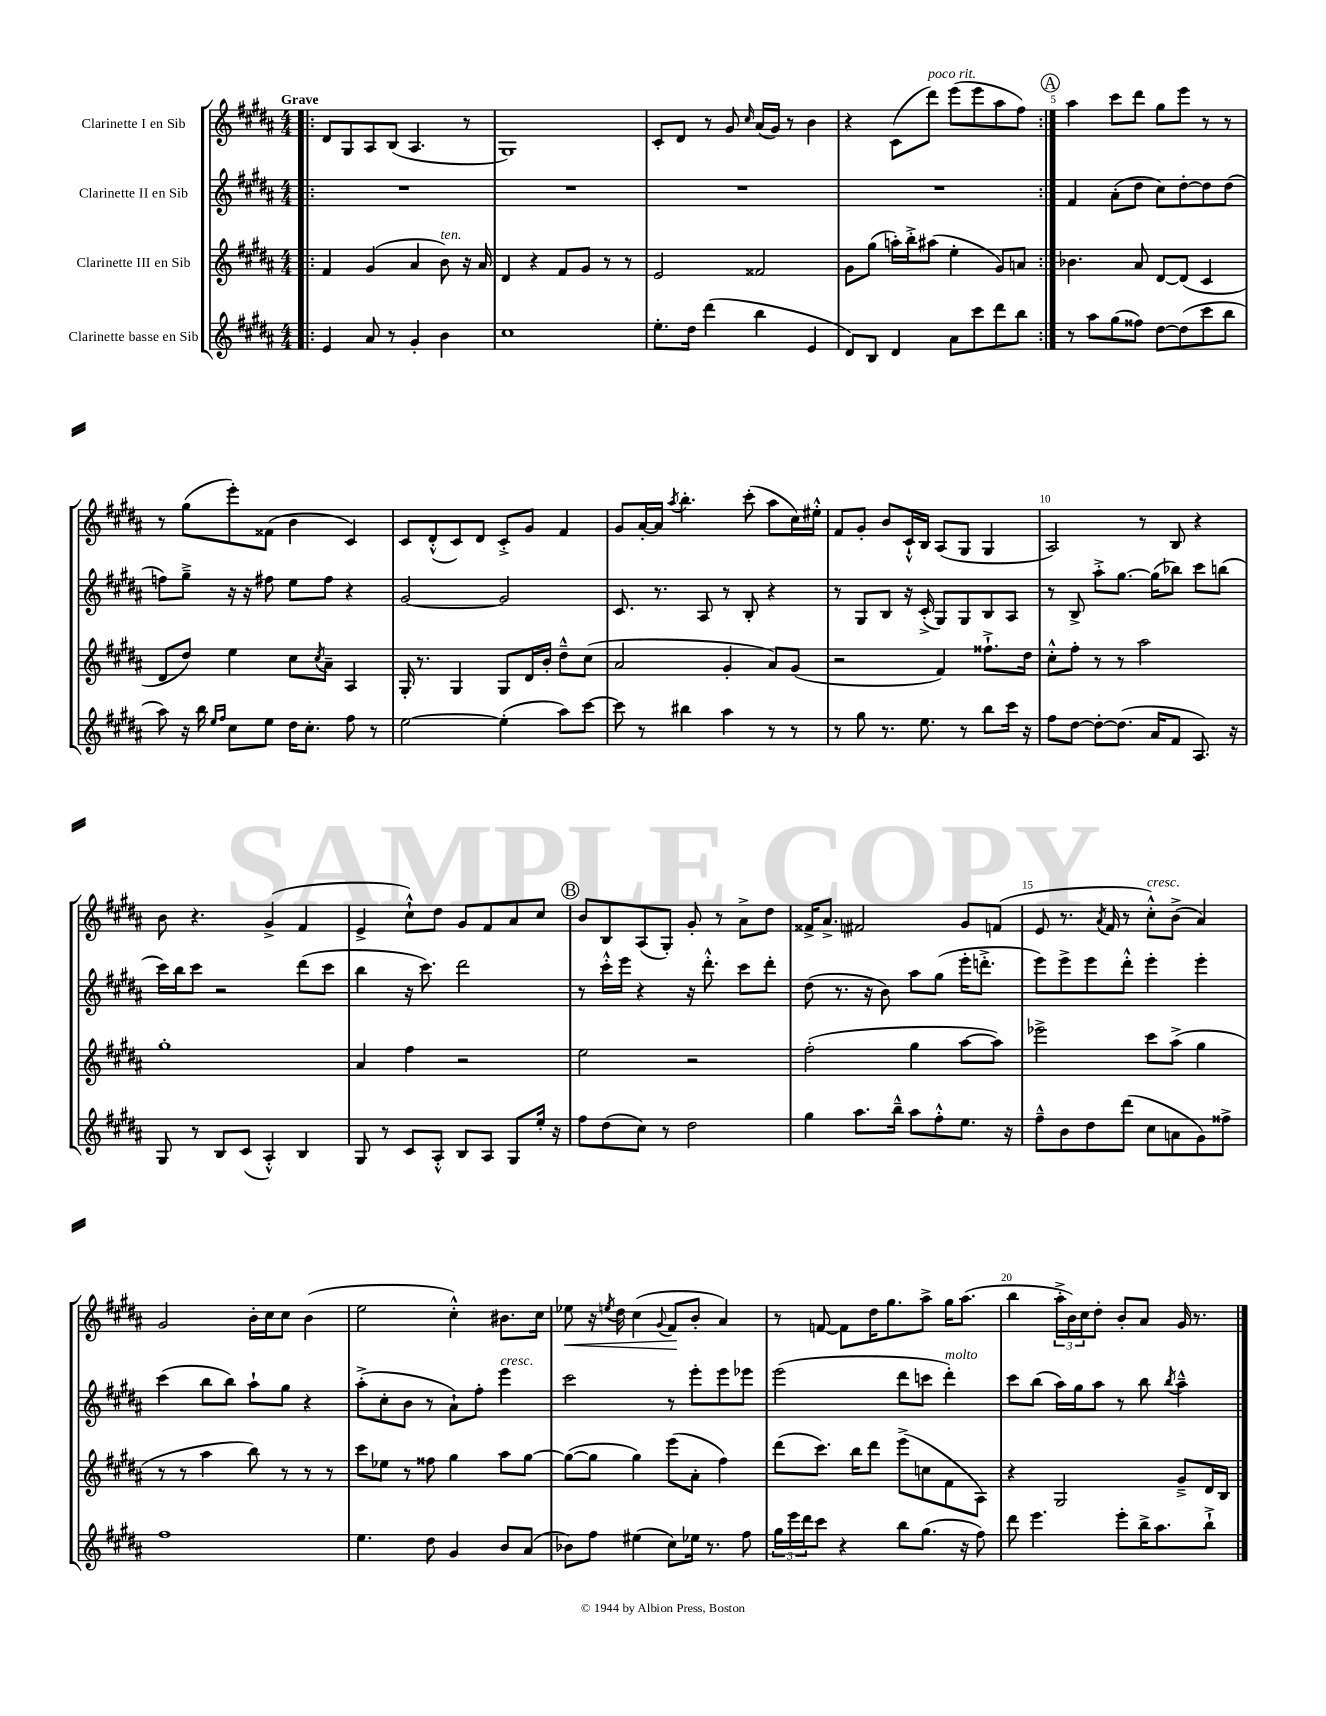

**kern	**kern	**kern	**kern	**dynam
*part4	*part3	*part2	*part1	*part1
*staff4	*staff3	*staff2	*staff1	*staff1
*I"Clarinette basse en Sib	*I"Clarinette III en Sib	*I"Clarinette II en Sib	*I"Clarinette I en Sib	*
*clefG2	*clefG2	*clefG2	*clefG2	*
*k[f#c#g#d#a#]	*k[f#c#g#d#a#]	*k[f#c#g#d#a#]	*k[f#c#g#d#a#]	*
*M4/4	*M4/4	*M4/4	*M4/4	*
=1!|:	=1!|:	=1!|:	=1!|:	=1!|:
!	!	!	!LO:TX:a:B:t=Grave	!
4e/	4f#/	1r	8d#/L	.
.	.	.	8G#/	.
8a#/	(4g#/	.	8A#/	.
8r	.	.	(8B/J	.
4g#'/	4a#/	.	4.A#/	.
!	!LO:TX:a:i:t=ten.	!	!	!
4b\	8b\)	.	.	.
.	16r	.	8r	.
.	16a#/	.	.	.
=2	=2	=2	=2	=2
1cc#	4d#/	1r	1G#)	.
.	4r	.	.	.
.	8f#/L	.	.	.
.	8g#/J	.	.	.
.	8r	.	.	.
.	8r	.	.	.
=3	=3	=3	=3	=3
8.ee'\L	2e/	1r	8c#'/L	.
.	.	.	8d#/J	.
16dd#\Jk	.	.	.	.
(4ddd#\	.	.	8r	.
.	.	.	8g#/	.
.	.	.	16qqcc#/	.
4bb\	2f##X/	.	(16a#/LL	.
.	.	.	16g#/JJ)	.
.	.	.	8r	.
4e/	.	.	4b\	.
=4	=4	=4	=4	=4
8d#/L)	8g#\L	1r	4r	.
8B/J	(8gg#\J	.	.	.
4d#/	16aan'\LL)	.	(8c#\L	.
.	16bb'^\J	.	.	.
!	!	!	!LO:TX:a:i:t=poco rit.	!
.	(8aa#X\J	.	8ddd#\J)	.
8a#\L	4ee'\	.	(8eee\L	.
8ccc#\	.	.	8eee\	.
8ddd#\	8g#/L)	.	8aa#\	.
8bb\J	8an/J	.	8ff#\J)	.
!!LO:REH:place=s1:t=A
=5:|!	=5:|!	=5:|!	=5:|!	=5:|!
8r	4.b-X\	4f#/	4aa#\	.
8aa#\L	.	.	.	.
(8gg#\	.	(8a#'\L	8ccc#\L	.
8ff##X\J)	8a#/	8dd#\J	8ddd#\J	.
[8dd#\L	[8d#/L	8cc#\L)	8gg#\L	.
(8dd#\]	(8d#/J]	[8dd#'\	8eee\J	.
8ccc#\	4c#/	8dd#\]	8r	.
8bb\J	.	(8dd#\J	8r	.
!!LO:LB:g=z
=6	=6	=6	=6	=6
8aa#\)	8d#/L	8ffn\L)	8r	.
16r	8dd#/J)	8gg#~^\J	(8gg#\L	.
16bb\	.	.	.	.
16qqee/LL	.	.	.	.
16qqff#/JJ	.	.	.	.
8cc#\L	4ee\	16r	8eee'\)	.
.	.	16r	.	.
8ee\J	.	8ff#X\	(8f##X\J	.
16dd#\KL	8cc#\L	8ee\L	4b\	.
8.cc#'\J	.	.	.	.
.	8qcc#/	.	.	.
.	8a#~\J	8ff#\J	.	.
8ff#\	4A#/	4r	4c#/)	.
8r	.	.	.	.
=7	=7	=7	=7	=7
[2ee\	16G#'/	[2g#/	8c#/L	.
.	8.r	.	.	.
.	.	.	(8d#'^^/	.
.	4G#/	.	8c#/)	.
.	.	.	8d#/J	.
(4ee'\]	8G#/L	2g#/]	8c#'^/L	.
.	16d#/L	.	8g#/J	.
.	16b'/JJ	.	.	.
8aa#\L)	8dd#~^^\L	.	4f#/	.
[8ccc#\J	(8cc#\J	.	.	.
=8	=8	=8	=8	=8
8ccc#\]	2a#/	8.c#/	8g#/L	.
8r	.	.	[16a#'/L	.
.	.	8.r	16a#/JJ]	.
.	.	.	8qaa#/	.
4bb#X\	.	.	4.bb'\	.
.	.	8A#/	.	.
4aa#\	4g#'/	8r	.	.
.	.	8B'/	(8ccc#'\	.
8r	8a#/L)	4r	8aa#\L	.
8r	(8g#/J	.	16cc#\L)	.
.	.	.	16ee#X'^^\JJ	.
=9	=9	=9	=9	=9
8r	2r	8r	8f#/L	.
8gg#\	.	8G#/L	8g#'/J	.
8.r	.	8B/J	8b/L	.
.	.	16r	16c#`^^/L	.
8.ee\	.	(16c#'^/	16B/JJ	.
.	4f#/)	8G#/L)	(8A#/L	.
8r	.	8G#/	8G#/J	.
8bb\L	8.ff##X`^\L	8B/	4G#/	.
16ccc#\Jk	.	8A#/J	.	.
16r	16dd#\Jk	.	.	.
=10	=10	=10	=10	=10
8ff#\L	8cc#'^^\L	8r	2A#/)	.
[8dd#\J	8ff#'\J	8B^/	.	.
8dd#'\L_	8r	8aa#'^\L	.	.
(8.dd#\J]	8r	[8.gg#\J	.	.
.	2aa#\	.	8r	.
16a#/KL	.	(16gg#\KL]	.	.
8f#/J	.	8bb-X\J)	8B/	.
8.A#/)	.	8ccc#\L	4r	.
.	.	(8bbn\J	.	.
16r	.	.	.	.
!!LO:LB:g=z
=11	=11	=11	=11	=11
8G#/	1gg#'	16ccc#\LL)	8b\	.
.	.	16bb\J	.	.
8r	.	8ccc#\J	4.r	.
8B/L	.	2r	.	.
(8c#/J	.	.	.	.
4A#'^^/)	.	.	(4g#^/	.
4B/	.	(8ddd#\L	4f#/	.
.	.	8ccc#\J	.	.
=12	=12	=12	=12	=12
8G#/	4a#/	4bb\	4e^/	.
8r	.	.	.	.
8c#/L	4ff#\	16r	8cc#`^^\L)	.
.	.	8.ccc#\)	.	.
8A#'^^/J	.	.	8dd#\J	.
8B/L	2r	2ddd#\	8g#/L	.
8A#/J	.	.	8f#/	.
8G#/L	.	.	8a#/	.
16ee'/Jk	.	.	8cc#/J	.
16r	.	.	.	.
!!LO:REH:place=s1:t=B
=13	=13	=13	=13	=13
8ff#\L	2ee\	8r	8b/L	.
(8dd#\	.	16ccc#'^^\LL	8B/	.
.	.	16eee\JJ	.	.
8cc#\J)	.	4r	(8A#/	.
8r	.	.	8G#'/J)	.
2dd#\	2r	16r	8g#'/	.
.	.	8.ddd#'^^\	.	.
.	.	.	8r	.
.	.	8ccc#\L	8a#^\L	.
.	.	8ddd#'\J	8dd#\J	.
=14	=14	=14	=14	=14
4gg#\	(2ff#'\	(8dd#\	16f##X^/KL	.
.	.	.	8.a#^/J	.
.	.	8.r	.	.
8.aa#\L	.	.	2f#X/	.
.	.	16r	.	.
.	.	8b\)	.	.
16bb~^^\Jk	.	.	.	.
8aa#\L	4gg#\	8aa#\L	.	.
8ff#'^^\	.	(8gg#\J	.	.
8.ee\J	[8aa#\L	16eee'\KL	8g#/L	.
.	.	8.dddn'^\J	.	.
.	8aa#\J])	.	(8fn/J	.
16r	.	.	.	.
=15	=15	=15	=15	=15
8ff#~^^\L	2eee-X^\	8eee\L)	8e/	.
8b\	.	8eee^\	8.r	.
8dd#\	.	8eee\	.	.
.	.	.	8qa#/	.
.	.	.	16f#/	.
(8ddd#\J	.	8ddd#'^^\J	8r	.
!	!	!	!LO:TX:a:i:t=cresc.	!
8cc#\L	8ccc#\L	4eee'\	8cc#'^^\L)	.
8an\	(8aa#^\J	.	(8b^\J	.
8g#\)	4gg#\	4eee'\	4a#/)	.
8ff##X^\J	.	.	.	.
!!LO:LB:g=z
=16	=16	=16	=16	=16
1ff#	8r	(4ccc#\	2g#/	.
.	8r	.	.	.
.	4aa#\	8bb\L	.	.
.	.	8bb\J)	.	.
.	8bb\)	8aa#`\L	16b'\LL	.
.	.	.	16cc#\J	.
.	8r	8gg#\J	8cc#\J	.
.	8r	4r	(4b\	.
.	8r	.	.	.
=17	=17	=17	=17	=17
4.ee\	8ccc#\L	(8aa#'^\L	2ee\	.
.	8ee-X\J	8cc#'\	.	.
.	8r	8b\J	.	.
8dd#\	8ff##X\	8r	.	.
4g#/	4gg#\	8a#`\L)	4cc#'^^\)	.
.	.	8ff#'\J	.	.
!	!	!LO:TX:a:i:t=cresc.	!	!
8b/L	8aa#\L	4eee\	8.b#X\L	.
(8a#/J	[8gg#\J	.	.	.
.	.	.	16cc#\Jk	.
=18	=18	=18	=18	=18
!	!	!	!	!LO:HP:b
8b-X\L)	(8gg#\L_	2ccc#\	8ee-X\	<
8ff#\J	8gg#\J]	.	16r	.
.	.	.	8qeen/	.
.	.	.	16dd#\	.
(4ee#X\	4gg#\)	.	(4cc#\	.
.	.	.	8qqg#/	.
8cc#\L)	(8eee\L	8r	8f#/L	.
16ee-X\Jk	8a#'\J	8eee'\L	8b'/J	[
8.r	.	.	.	.
.	4ff#\)	8eee\	4a#/)	.
8ff#\	.	8eee-X\J	.	.
=19	=19	=19	=19	=19
24gg#\LL	(8ddd#\L	(2eee\	8r	.
24eee\	.	.	.	.
24ddd#\J	.	.	.	.
8ccc#\J	8.ccc#\J)	.	[8fn/	.
4r	.	.	8f\L]	.
.	16bb\KL	.	.	.
.	8ddd#\J	.	16dd#\K	.
.	.	.	8.gg#\	.
8bb\L	(8eee^\L	8ddd#\L	.	.
(8.gg#\J	8ccn\	8cccn\J	8aa#^\J	.
!	!	!LO:TX:a:i:t=molto	!	!
.	8f#\	4ddd#'\)	16gg#\KL	.
16r	.	.	(8.aa#\J	.
8ff#\)	8A#\J)	.	.	.
=20	=20	=20	=20	=20
8ddd#\	4r	8ccc#\L	4bb\	.
4.eee\	.	(8bb\J	.	.
.	2G#/	16aa#\LL)	24aa#'^\LL	.
.	.	.	24b\)	.
.	.	16gg#\J	.	.
.	.	.	24cc#\J	.
.	.	8aa#\J	8dd#'\J	.
8eee'\L	.	8r	8b'/L	.
16bb^\K	.	8bb\	8a#/J	.
8.aa#\	.	.	.	.
.	.	8qbb/	.	.
.	8g#~^/L	4aa#~^^\	16g#/	.
.	.	.	8.r	.
8bb`^\J	16d#/L	.	.	.
.	16B/JJ	.	.	.
==	==	==	==	==
*-	*-	*-	*-	*-
